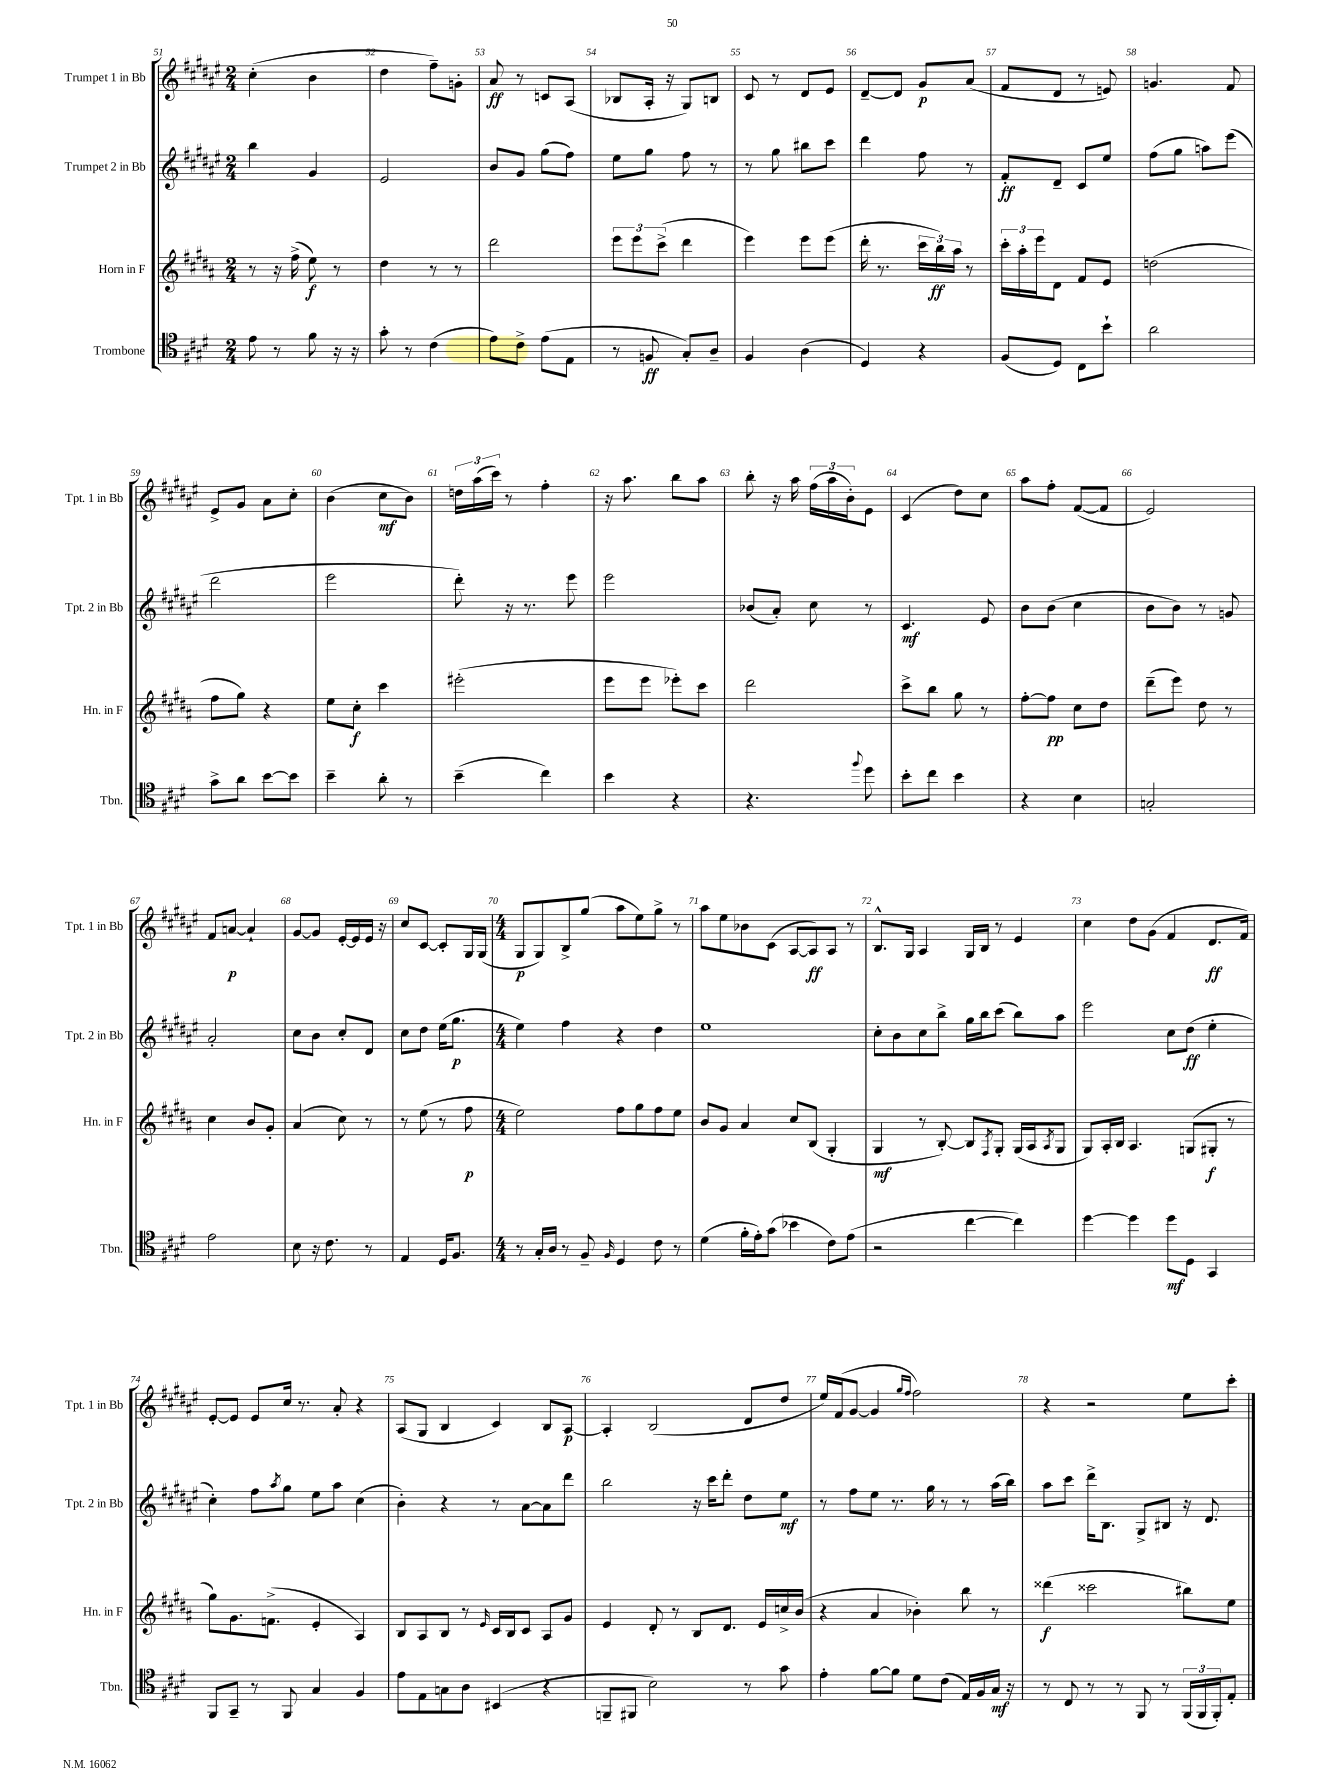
<<
\new StaffGroup <<
\new Staff = "s0" \with { instrumentName = "Trumpet 1 in Bb" shortInstrumentName = "Tpt. 1 in Bb" } {
    \clef treble \key fis \major \numericTimeSignature \time 2/4
    cis''4-.( b'4 |
    dis''4 fis''8--) g'8-. |
    ais'8\ff r8 c'8 ais8( |
    bes8 ais16-. r16 gis8) b8 |
    cis'8 r8 dis'8 eis'8 |
    dis'8~-- dis'8 gis'8\p ais'8( |
    fis'8 dis'8 r8 e'8) |
    g'4. fis'8 |
    eis'8-> gis'8 ais'8 cis''8-. |
    b'4( cis''8\mf b'8) |
    \tuplet 3/2 { d''16 ais''16( cis'''16) } r8 fis''4-. |
    r16 ais''8. b''8 ais''8 |
    b''8-. r16 ais''16 \tuplet 3/2 { fis''16( ais''16 b'16-.) } eis'8 |
    cis'4( dis''8) cis''8 |
    ais''8 fis''8-. fis'8~( fis'8 |
    eis'2) |
    fis'8 a'8~\p a'4-! |
    gis'8~ gis'8 eis'16~-. eis'16 eis'16 r16 |
    cis''8 cis'8~ cis'8-. gis16 gis16( |
    \numericTimeSignature \time 4/4 gis8\p gis8) b8-> gis''8( ais''8 eis''8) gis''8-> r8 |
    ais''8 eis''8 bes'8 cis'8( ais8~ ais8\ff) ais8 r8 |
    b8.-^ gis16 ais4 gis16 b16 r8 eis'4 |
    cis''4 dis''8 gis'8( fis'4 dis'8.\ff fis'16) |
    eis'8~-. eis'8 eis'8 cis''16 r8. ais'8-. r4 |
    ais8( gis8 b4 cis'4) b8 ais8~\p |
    ais4-. b2( dis'8 dis''8 |
    eis''16) fis'16( gis'8~ gis'4 \grace { gis''16 fis''16 } fis''2) |
    r4 r2 eis''8 cis'''8-. \bar "|." |
}
\new Staff = "s1" \with { instrumentName = "Trumpet 2 in Bb" shortInstrumentName = "Tpt. 2 in Bb" } {
    \clef treble \key fis \major \numericTimeSignature \time 2/4
    b''4 gis'4 |
    eis'2 |
    b'8 gis'8 gis''8( fis''8) |
    eis''8 gis''8 fis''8 r8 |
    r8 gis''8 bis''8 cis'''8 |
    dis'''4 fis''8 r8 |
    fis'8-.\ff dis'8-- cis'8 eis''8 |
    fis''8( gis''8 a''8) eis'''8( |
    dis'''2 |
    eis'''2 |
    dis'''8-.) r16 r8. eis'''8 |
    eis'''2 |
    bes'8( ais'8-.) cis''8 r8 |
    cis'4.\mf eis'8 |
    b'8 b'8( cis''4 |
    b'8 b'8) r8 g'8 |
    ais'2-. |
    cis''8 b'8 cis''8-. dis'8 |
    cis''8 dis''8 eis''16( gis''8.\p |
    \numericTimeSignature \time 4/4 eis''4) fis''4 r4 dis''4 |
    eis''1 |
    cis''8-. b'8 cis''8 b''8-> gis''16 b''16 cis'''8( b''8) ais''8 |
    eis'''2 cis''8 dis''8\ff( eis''4-. |
    cis''4-.) fis''8 \acciaccatura { ais''8 } gis''8 eis''8 ais''8 cis''4( |
    b'4-.) r4 r8 ais'8~ ais'8 dis'''8 |
    b''2 r16 cis'''16 dis'''8-. dis''8 eis''8\mf |
    r8 fis''8 eis''8 r8. gis''16 r8 r8 ais''16( b''16) |
    ais''8 cis'''8 dis'''16-> b8. gis8-> bis8 r16 dis'8. \bar "|." |
}
\new Staff = "s2" \with { instrumentName = "Horn in F" shortInstrumentName = "Hn. in F" } {
    \clef treble \key b \major \numericTimeSignature \time 2/4
    r8 r16 fis''16->( e''8\f) r8 |
    dis''4 r8 r8 |
    dis'''2 |
    \tuplet 3/2 { e'''8 e'''8 cis'''8->( } dis'''4 |
    e'''4) e'''8 e'''8( |
    dis'''16-. r8. \tuplet 3/2 { cis'''16 b''16\ff) ais''16 } r8 |
    \tuplet 3/2 { cis'''16-. ais''16-. e'''16 } dis'8 fis'8 e'8 |
    d''2( |
    fis''8 gis''8) r4 |
    e''8 cis''8-.\f cis'''4 |
    eis'''2-.( |
    e'''8 e'''8 ees'''8-.) cis'''8 |
    dis'''2 |
    cis'''8-> b''8 gis''8 r8 |
    fis''8~-. fis''8\pp cis''8 dis''8 |
    dis'''8--( e'''8) dis''8 r8 |
    cis''4 b'8 gis'8-. |
    ais'4( cis''8) r8 |
    r8 e''8( r8 fis''8\p |
    \numericTimeSignature \time 4/4 e''2) fis''8 gis''8 fis''8 e''8 |
    b'8 gis'8 ais'4 cis''8 b8( gis4-. |
    gis4\mf r8 b8~-.) b8 \acciaccatura { fis8 } gis8-. gis16( ais16 \acciaccatura { ais8 } gis8 |
    gis8) ais16-. b16 ais4. g8( gis8-.\f r8 |
    gis''8) gis'8. f'8.->( e'4-. ais4) |
    b8 ais8 b8 r8 \grace { e'16 } cis'16 b16 cis'8 ais8 gis'8 |
    e'4 dis'8-. r8 b8 dis'8. e'16 c''16-> b'16( |
    r4 ais'4 bes'4-.) b''8 r8 |
    disis'''4\f( cisis'''2 bis''8) e''8 \bar "|." |
}
\new Staff = "s3" \with { instrumentName = "Trombone" shortInstrumentName = "Tbn." } {
    \clef tenor \key e \major \numericTimeSignature \time 2/4
    e'8 r8 fis'8 r16 r16 |
    gis'8-. r8 cis'4( |
    e'8) cis'8-> e'8( e8 |
    r8 f8\ff gis8-.) a8-- |
    fis4 a4( |
    dis4) r4 |
    fis8( dis8) cis8 b'8-! |
    a'2 |
    gis'8-> a'8 b'8~ b'8 |
    b'4-- a'8-. r8 |
    b'4--( cis''4) |
    b'4 r4 |
    r4. \appoggiatura { fis''8 } dis''8 |
    b'8-. cis''8 b'4 |
    r4 b4 |
    g2-. |
    e'2 |
    b8 r16 cis'8. r8 |
    e4 dis16 fis8. |
    \numericTimeSignature \time 4/4 r8 gis16-. a16 r8 fis8-- \grace { fis16 } dis4 cis'8 r8 |
    dis'4( fis'16-. e'16-.) gis'8( bes'4 cis'8) e'8( |
    r2 cis''4~ cis''4) |
    dis''4~ dis''4 dis''8\mf dis8 gis,4 |
    fis,8 gis,8-- r8 fis,8 gis4 fis4 |
    e'8 e8 g8 a8 bis,4( r4 |
    f,8-- fis,8 b2) r8 gis'8 |
    e'4-. fis'8~ fis'8 dis'8 cis'8( e16) fis16 gis16\mf r16 |
    r8 cis8 r8 r8 fis,8 r8 \tuplet 3/2 { fis,16( fis,16 fis,16-.) } e8-. \bar "|." |
}
>>
>>
\layout { \context { \Score currentBarNumber = #51 \override BarNumber.break-visibility = ##(#f #t #t) barNumberVisibility = #all-bar-numbers-visible } }
